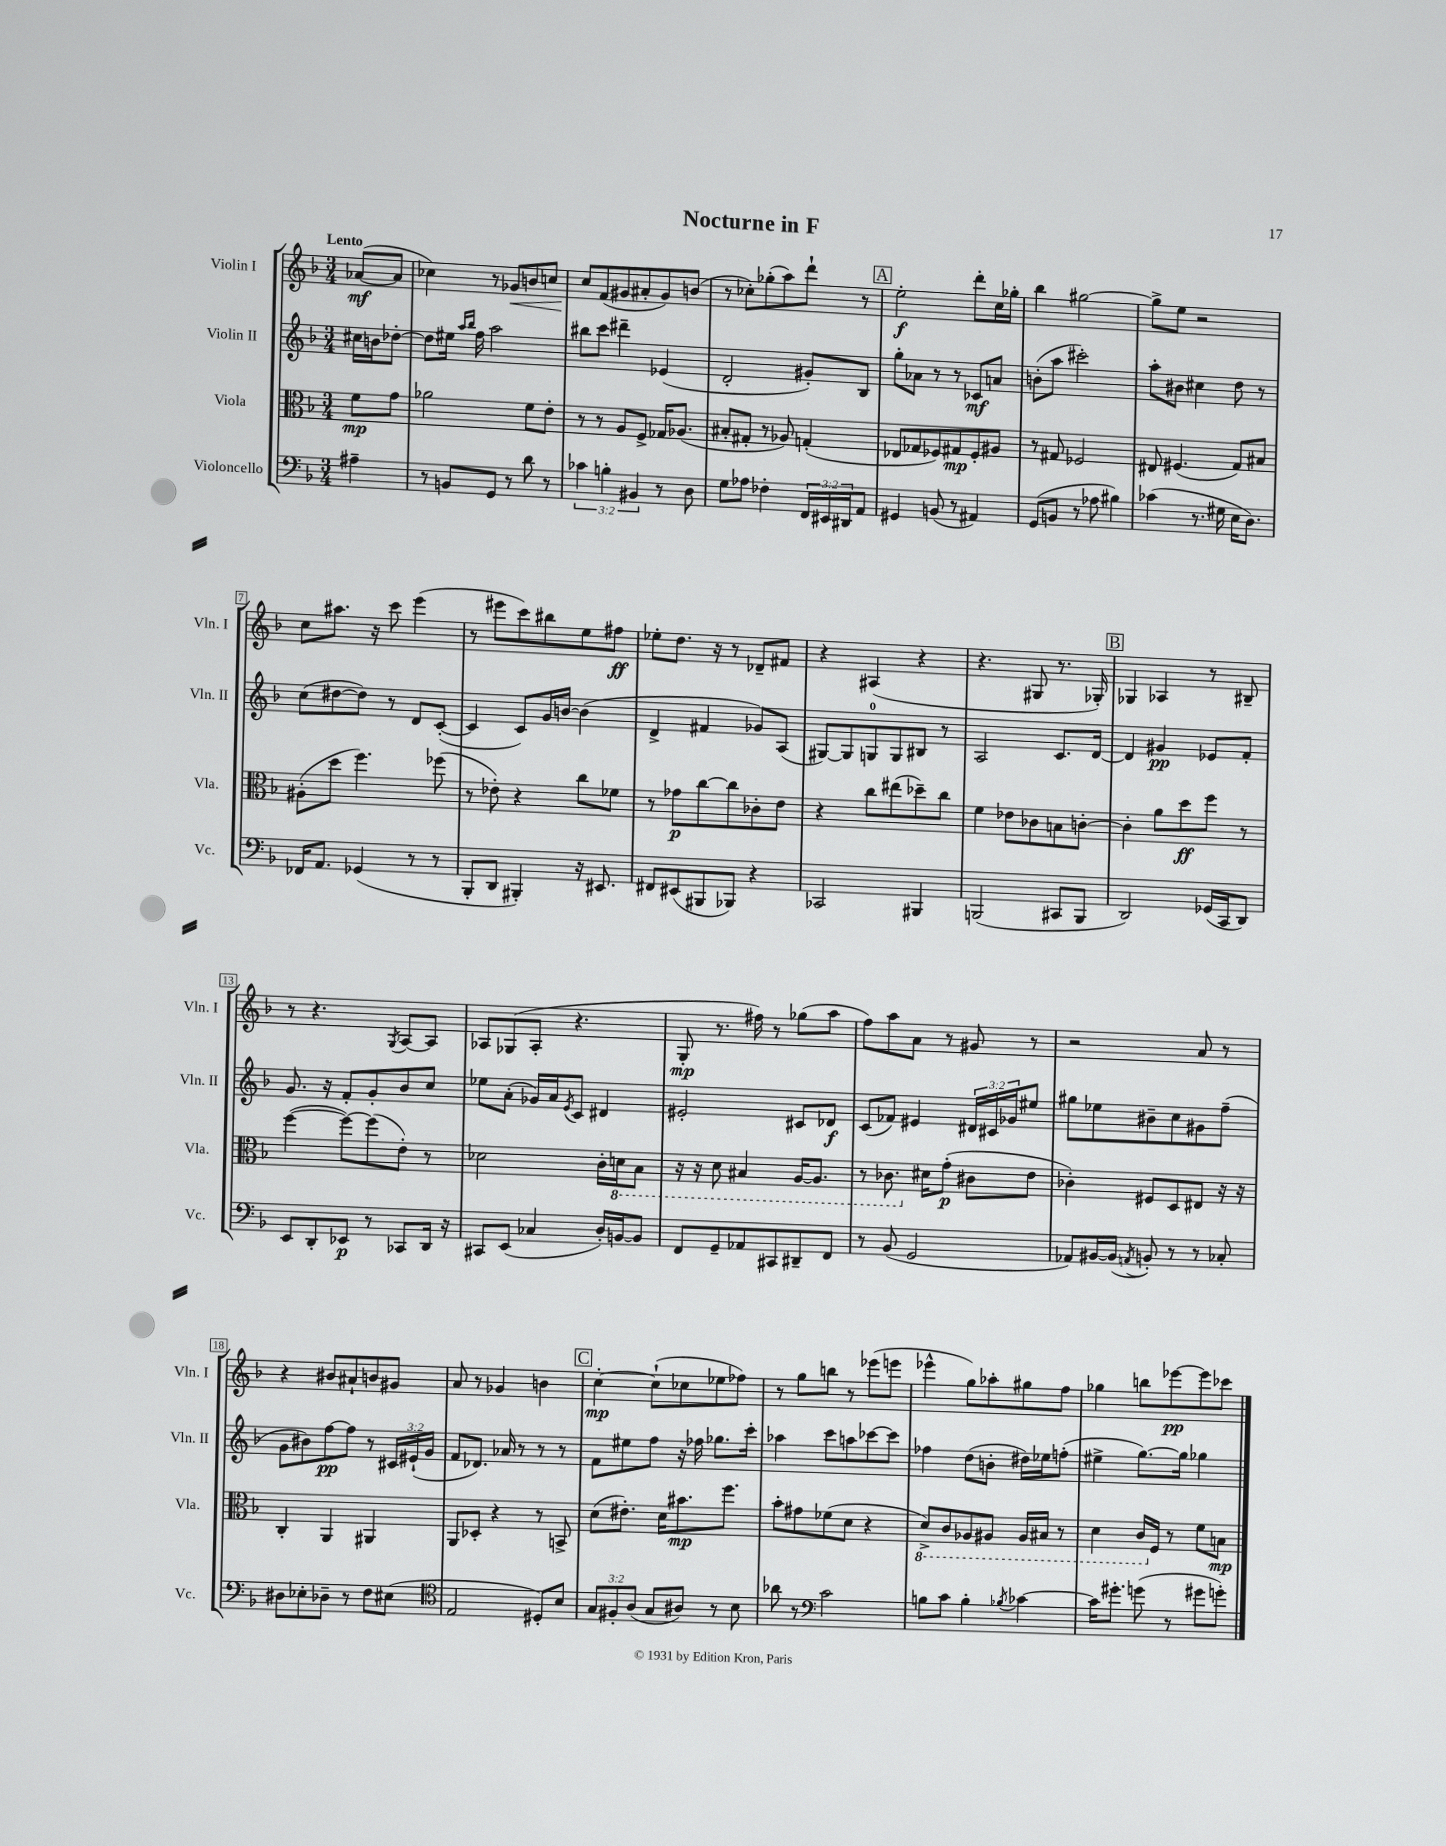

**kern	**dynam	**kern	**dynam	**kern	**dynam	**kern	**dynam
*part4	*part4	*part3	*part3	*part2	*part2	*part1	*part1
*staff4	*staff4	*staff3	*staff3	*staff2	*staff2	*staff1	*staff1
*I"Violoncello	*	*I"Viola	*	*I"Violin II	*	*I"Violin I	*
*I'Vc.	*	*I'Vla.	*	*I'Vln. II	*	*I'Vln. I	*
*clefF4	*	*clefC3	*	*clefG2	*	*clefG2	*
*k[b-]	*	*k[b-]	*	*k[b-]	*	*k[b-]	*
*M3/4	*	*M3/4	*	*M3/4	*	*M3/4	*
=	=	=	=	=	=	=	=
!	!	!	!	!	!	!LO:TX:a:B:t=Lento	!
4A#X~\	.	8f\L	mp	16cc#X\LL	.	([8a-X/L	mf
.	.	.	.	16bn\J	.	.	.
.	.	8g\J	.	[8dd-X'\J	.	8a-/J]	.
=1	=1	=1	=1	=1	=1	=1	=1
8r	.	2a-X\	.	8dd-\L]	.	4cc-X\)	.
8BBn/L	.	.	.	16ee#X\Jk	.	.	.
.	.	.	.	16qqaa/LL	.	.	.
.	.	.	.	16qqbb-/JJ	.	.	.
.	.	.	.	16ff\	.	.	.
8GG/J	.	.	.	2aa\	.	8r	.
!	!	!	!	!	!	!	!LO:HP:b
8r	.	.	.	.	.	8g-X/L	<
8d\	.	8f\L	.	.	.	8bn/	.
8r	.	8e'\J	.	.	.	8ccn/J	.
=2	=2	=2	=2	=2	=2	=2	=2
6c-X\	.	8r	.	8bb#X\L	.	8cc/L	.
.	.	8r	.	8ccc\J	.	(8f/	[
6Bn'\	.	.	.	.	.	.	.
.	.	8A/L	.	4ddd#X~\	.	8g#X/	.
6BB#X/	.	.	.	.	.	.	.
.	.	8F^/J	.	.	.	8a#X'/	.
8r	.	16G-X/KL	.	(4e-X/	.	8g#/)	.
.	.	(8.A-X/J	.	.	.	.	.
8D\	.	.	.	.	.	(8bn/J	.
=3	=3	=3	=3	=3	=3	=3	=3
8G\L	.	8B#X'/L	.	2d'/	.	8r	.
8A-X\J	.	8G#X'/J	.	.	.	8cc-X'\L)	.
4F-X'\	.	8r	.	.	.	(8gg-X'\	.
.	.	8A-X/)	.	.	.	8aa\)	.
24FF/LL	.	(4Gn'/	.	8g#X'/L)	.	8ddd`\J	.
24EE#X/	.	.	.	.	.	.	.
24DD#X/J	.	.	.	.	.	.	.
8AA/J	.	.	.	8B-/J	.	8r	.
!!LO:REH:place=s1:t=A
=4	=4	=4	=4	=4	=4	=4	=4
4GG#X/	.	8E-X/L	.	8gg'\L	.	2ee'\	f
.	.	8G-X/	.	8a-X\J	.	.	.
(8BBn/	.	8F-X/)	.	8r	.	.	.
8r	.	8G#X/	mp	8r	.	.	.
4AA#X/)	.	8F-'/	.	8c-X/L	mf	8ddd'\L	.
.	.	8A#X/J	.	8an/J	.	16cc\L	.
.	.	.	.	.	.	16gg-X'\JJ	.
=5	=5	=5	=5	=5	=5	=5	=5
(8GG/L	.	8r	.	(8bn'\L	.	4bb-\	.
8BBn/J	.	8G#X/	.	8aa\J	.	.	.
8r	.	2F-X/	.	2ccc#X'\)	.	[2gg#X\	.
8A-X\	.	.	.	.	.	.	.
4B#X\)	.	.	.	.	.	.	.
=6	=6	=6	=6	=6	=6	=6	=6
(4c-X\	.	8E#X/	.	8aa'\L	.	8gg#^\L]	.
.	.	(4.F#X/	.	8b#X\J	.	8ee\J	.
8.r	.	.	.	4cc#X\	.	2r	.
16G#X\	.	.	.	.	.	.	.
16E\KL	.	8G/L)	.	8dd\	.	.	.
8.D\J)	.	.	.	.	.	.	.
.	.	8B#X/J	.	8r	.	.	.
!!LO:LB:g=z
=7	=7	=7	=7	=7	=7	=7	=7
16FF-X/KL	.	(8A#X'\L	.	(8cc\L	.	8cc\L	.
8.AA/J	.	.	.	.	.	.	.
.	.	8dd\J	.	[8dd#X\	.	8.aa#X\J	.
(4GG-X/	.	4.ff\)	.	8dd#\J])	.	.	.
.	.	.	.	.	.	16r	.
.	.	.	.	8r	.	8ccc\	.
8r	.	.	.	8d/L	.	(4eee\	.
8r	.	(8ff-X\	.	([8c'/J	.	.	.
=8	=8	=8	=8	=8	=8	=8	=8
8BBB-'/L	.	8r	.	4c/]	.	8r	.
8DD/J	.	8e-X'\)	.	.	.	8eee#X\L	.
4BBB#X'/)	.	4r	.	8c/L)	.	8ccc\)	.
.	.	.	.	16g/L	.	8bb#X\	.
.	.	.	.	[16bn/JJ	.	.	.
16r	.	8cc\L	.	(4b\]	.	8ee\	.
8.EE#X/	.	.	.	.	.	.	.
.	.	8f-X\J	.	.	.	8ff#X\J	ff
=9	=9	=9	=9	=9	=9	=9	=9
8FF#X/L	.	8r	.	4d^/	.	8ee-X'\L	.
(8EE#X/	.	8g-X\L	p	.	.	8.dd\J	.
8BBB#X/	.	[8cc\	.	4f#X/	.	.	.
.	.	.	.	.	.	16r	.
8BBB-X/J)	.	8cc\]	.	.	.	8r	.
4r	.	8c-X'\	.	8g-X/L)	.	8d-X~/L	.
.	.	8e\J	.	(8A/J	.	8f#X/J	.
=10	=10	=10	=10	=10	=10	=10	=10
2CC-X/	.	4r	.	[8G#X/L)	.	4r	.
.	.	.	.	8G#/]	.	.	.
.	.	8cc\L	.	8Gn/	.	(4A#X/	.
.	.	(8ee#X\	.	8G/	.	.	.
4BBB#X/	.	8dd-X~\)	.	8B#X/J	.	4r	.
.	.	8cc\J	.	8r	.	.	.
=11	=11	=11	=11	=11	=11	=11	=11
(2BBBn/	.	4f\	.	2A/	.	4.r	.
.	.	8e-X\L	.	.	.	.	.
.	.	8c-X\	.	.	.	8G#X/	.
8CC#X/L	.	8Bn\	.	8.c/L	.	8.r	.
8BBB/J	.	[8cn'\J	.	.	.	.	.
.	.	.	.	[16d/Jk	.	16G-X'/)	.
!!LO:REH:place=s1:t=B
=12	=12	=12	=12	=12	=12	=12	=12
2DD/)	.	4c'\]	.	4d/]	.	4G-X/	.
.	.	8a\L	.	4g#X/	pp	4A-X/	.
.	.	8dd\	ff	.	.	.	.
(16GG-X/LL	.	8ff\J	.	8e-X/L	.	8r	.
16CC/J	.	.	.	.	.	.	.
8DD/J)	.	8r	.	8f'/J	.	8B#X~/	.
!!LO:LB:g=z
=13	=13	=13	=13	=13	=13	=13	=13
8EE/L	.	([4ff\	.	8.g/	.	8r	.
8DD'/	.	.	.	.	.	4.r	.
.	.	.	.	16r	.	.	.
8EE-X/J	p	8ff\L_)	.	8f'/L	.	.	.
8r	.	(8ff\]	.	8g'/	.	.	.
.	.	.	.	.	.	8qG/	.
8CC-X/L	.	8e'\J)	.	8b-/	.	[8A/L	.
16DD/Jk	.	8r	.	8cc/J	.	8A/J]	.
16r	.	.	.	.	.	.	.
=14	=14	=14	=14	=14	=14	=14	=14
8CC#X/L	.	2d-X\	.	8ee-X\L	.	8A-X/L	.
(8EE/J	.	.	.	(8a'\J	.	(8G-X/	.
4C-X/	.	.	.	16g-X/LL)	.	8A-'/J	.
.	.	.	.	16a/J	.	.	.
.	.	.	.	8qe/	.	.	.
.	.	.	.	8c/J	.	4.r	.
16D'/LL)	.	16c'\LL	.	4d#X/	.	.	.
*	*	*8ba	*	*	*	*	*
[16BBn/J	.	16Dn\J	.	.	.	.	.
8BB/J]	.	8BB-\J	.	.	.	.	.
=15	=15	=15	=15	=15	=15	=15	=15
8FF/L	.	16r	.	2e#X'/	.	8G'/	mp
.	.	16r	.	.	.	.	.
8GG~/	.	8D\	.	.	.	8.r	.
8AA-X/	.	4BB#X/	.	.	.	.	.
.	.	.	.	.	.	16ff#X\)	.
8CC#X/	.	.	.	.	.	8r	.
8DD#X~/	.	[16AA/KL	.	8c#X/L	.	(8gg-X\L	.
.	.	8.AA/J]	.	.	.	.	.
8FF/J	.	.	.	8d-X/J	f	8aa\J	.
=16	=16	=16	=16	=16	=16	=16	=16
8r	.	8r	.	(8c/L	.	8ff\L)	.
(8BB-/	.	8.C-X\	.	8f-X/J)	.	8aa\	.
2GG/	.	.	.	4e#X/	.	8a\J	.
*	*	*X8ba	*	*	*	*	*
.	.	16d#X\KL	.	.	.	.	.
.	.	(8g'\J	p	.	.	8r	.
.	.	8c#X\L	.	24d#X/LL	.	8g#X/	.
.	.	.	.	24c#X/	.	.	.
.	.	.	.	24g-X/J	.	.	.
.	.	8e\J	.	8ee#X/J	.	8r	.
=17	=17	=17	=17	=17	=17	=17	=17
8AA-X/L)	.	4c-X'\)	.	8gg#X\L	.	2r	.
[16BB#X/L	.	.	.	8ee-X\	.	.	.
(16BB#/JJ]	.	.	.	.	.	.	.
8qAAn/	.	.	.	.	.	.	.
8BBn'/)	.	8F#X/L	.	8b#X~\	.	.	.
8r	.	8D/	.	8cc\	.	.	.
8r	.	8E#X/J	.	8g#X\	.	8a/	.
8C-X'/	.	16r	.	(8ff~\J	.	8r	.
.	.	16r	.	.	.	.	.
!!LO:LB:g=z
=18	=18	=18	=18	=18	=18	=18	=18
8D#X\L	.	4C'/	.	8g\L	.	4r	.
8E-X'\	.	.	.	8b#X\)	.	.	.
8D-X~\J	.	4AA/	.	[8ff\	pp	8b#X/L	.
8r	.	.	.	8ff\J]	.	8a#X`/	.
8F\L	.	4AA#X/	.	8r	.	8bn/	.
(8E#X\J	.	.	.	24c#X/LL	.	8g#X/J	.
.	.	.	.	(24e#X`/	.	.	.
.	.	.	.	24g/JJ	.	.	.
=19	=19	=19	=19	=19	=19	=19	=19
*clefC4	*	*	*	*	*	*	*
2E/	.	8AA/L	.	8f/L	.	8a/	.
.	.	8D-X'/J	.	8.d-X/J)	.	8r	.
.	.	4r	.	.	.	4g-X/	.
.	.	.	.	16a-X/	.	.	.
.	.	.	.	8r	.	.	.
8D#X'/L)	.	8r	.	8r	.	4bn\	.
8B-/J	.	8BBn^/	.	8r	.	.	.
!!LO:REH:place=s1:t=C
=20	=20	=20	=20	=20	=20	=20	=20
12G/L	.	(8d\L	.	8f\L	.	[4cc'\	mp
12F#X'/	.	.	.	.	.	.	.
.	.	8.e#X'\J)	.	8ee#X\	.	.	.
(12A/J	.	.	.	.	.	.	.
8G/L	.	.	.	8ff\J	.	(8cc`\L]	.
.	.	16d\KL	.	.	.	.	.
8A#X/J)	.	8.b#X\	mp	16r	.	8cc-X\	.
.	.	.	.	16ff-X\	.	.	.
8r	.	.	.	8.gg-X\L	.	8ee-X\	.
.	.	8.ff\J	.	.	.	.	.
8B-\	.	.	.	.	.	8ff-X\J)	.
.	.	.	.	16ccc'\Jk	.	.	.
=21	=21	=21	=21	=21	=21	=21	=21
8a-X\	.	8b-'\L	.	4aa-X\	.	8r	.
8r	.	8g#X\	.	.	.	8gg\L	.
*clefF4	*	*	*	*	*	*	*
2c\	.	(8f-X\	.	8ccc\L	.	8bbn\J	.
.	.	8d\J	.	8aan\	.	8r	.
.	.	4r	.	[8ccc-X\	.	(8eee-X\L	.
.	.	.	.	8ccc-\J]	.	8eeen\J	.
=22	=22	=22	=22	=22	=22	=22	=22
*	*	*8ba	*	*	*	*	*
8Bn\L	.	8D^/L)	.	4ff-X\	.	4eee-X^^\	.
8c\J	.	8C/	.	.	.	.	.
4B'\	.	8AA-X/	.	(8dd\L	.	8gg\L)	.
.	.	8AA#X/J	.	8bn'\J	.	8aa-X'\	.
8qB-X/	.	.	.	.	.	.	.
[4c-X\	.	16AA#/LL	.	16dd#X\LL)	.	8gg#X\	.
.	.	16BB#X/JJ	.	16ee-X\J	.	.	.
.	.	8r	.	(8ffn'\J	.	8ff\J	.
=23	=23	=23	=23	=23	=23	=23	=23
16c-\KL]	.	4D\	.	4ee#X^\	.	4gg-X\	.
8.g#X'\J	.	.	.	.	.	.	.
(8gn\	.	16C/LL	.	[8.gg\L)	.	8bbn\L	.
*	*	*X8ba	*	*	*	*	*
.	.	16F/JJ	.	.	.	.	.
8r	.	8r	.	.	.	[8eee-X\	pp
.	.	.	.	16gg\Jk]	.	.	.
8g#X\L	.	8f\L	.	4gg-X\	.	8eee-\]	.
8gn'\J)	.	8Bn\J	mp	.	.	8ccc-X\J	.
==	==	==	==	==	==	==	==
*-	*-	*-	*-	*-	*-	*-	*-
